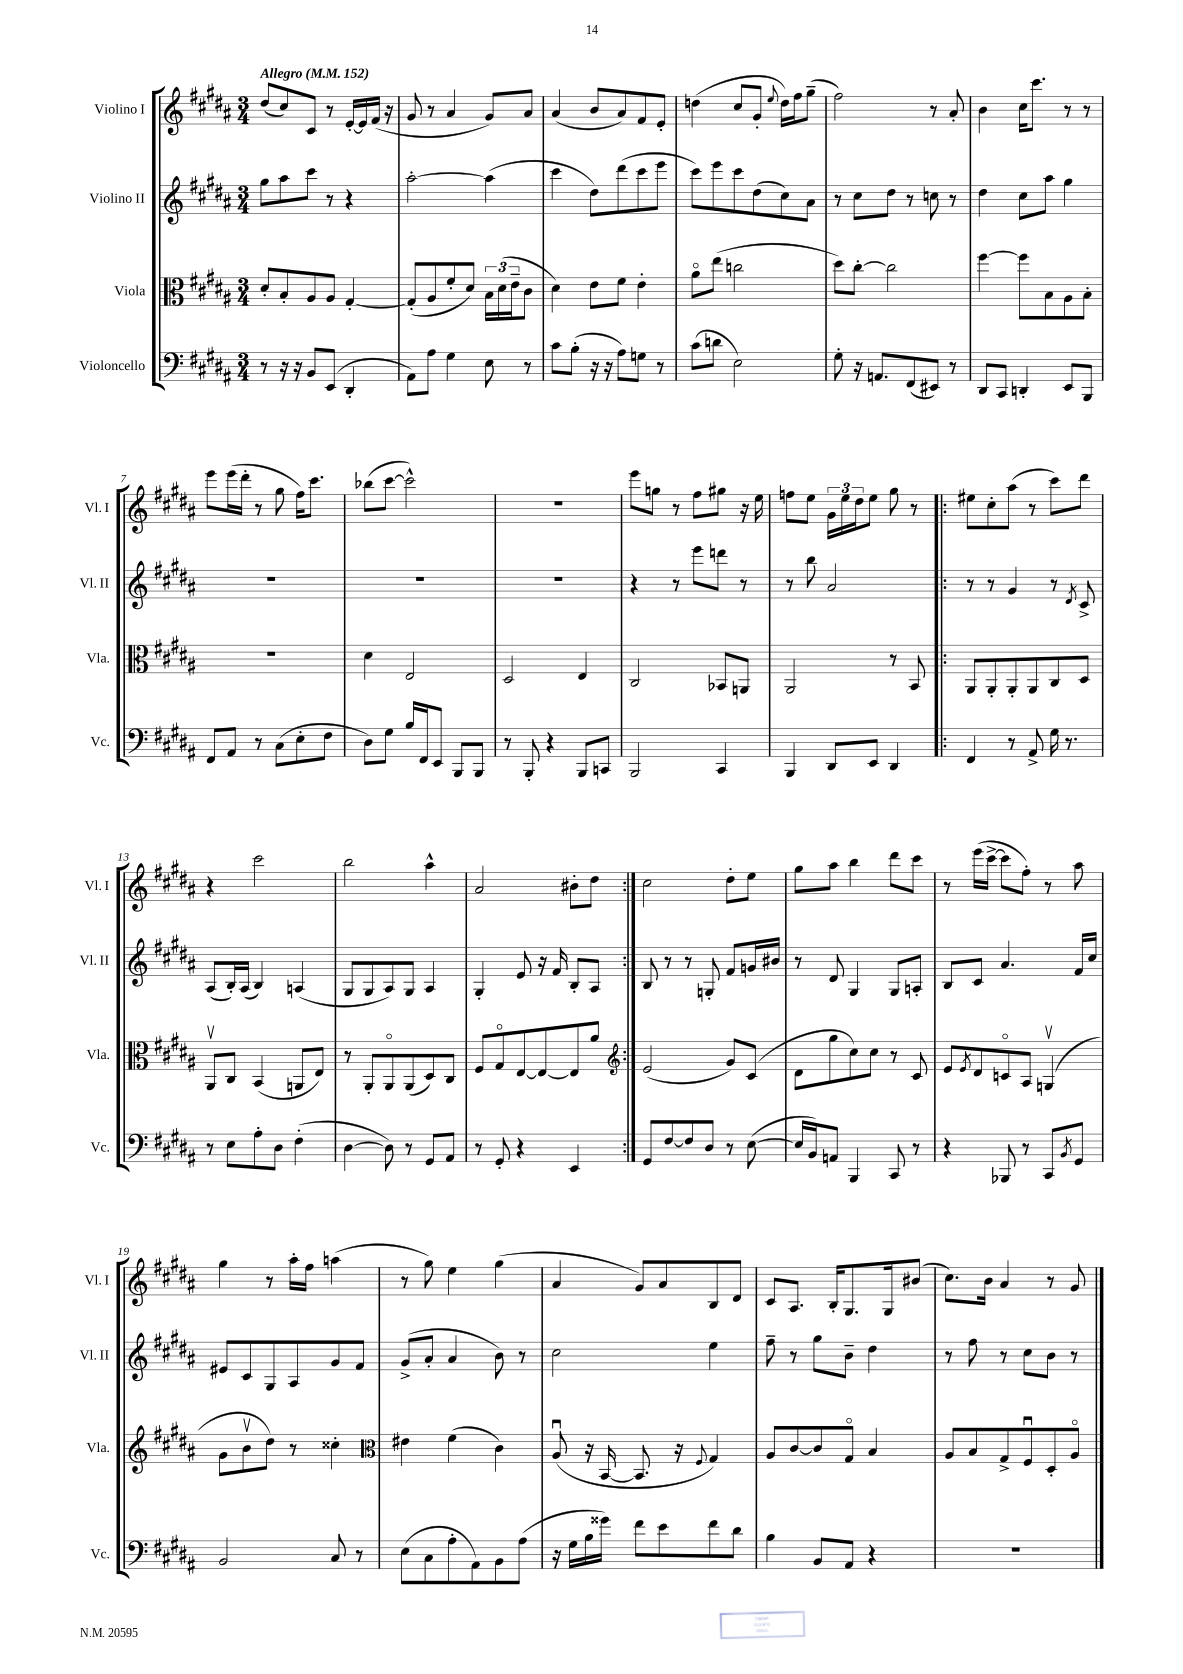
<<
\new StaffGroup <<
\new Staff = "s0" \with { instrumentName = "Violino I" shortInstrumentName = "Vl. I" } {
    \clef treble \key b \major \numericTimeSignature \time 3/4 \tempo "Allegro" 4 = 152
    dis''8( cis''8) cis'8 r8 e'16~-. e'16 fis'16( r16 |
    gis'8 r8 ais'4 gis'8) ais'8 |
    ais'4( b'8 ais'8) fis'8 e'8-. |
    d''4( cis''8 gis'8-. \appoggiatura { e''8 } d''16) fis''16 gis''8--( |
    fis''2) r8 ais'8-. |
    b'4 cis''16 cis'''8. r8 r8 |
    e'''8 e'''16( dis'''16-. r8 gis''8 fis''16) cis'''8. |
    bes''8( cis'''8~ cis'''2-^) |
    R2. |
    e'''8 g''8 r8 fis''8 gis''8 r16 e''16 |
    f''8 e''8 \tuplet 3/2 { gis'16 e''16 dis''16 } e''8 gis''8 r8 |
    \repeat volta 2 { eis''8 cis''8-. ais''8( r8 cis'''8) dis'''8 |
    r4 cis'''2 |
    b''2 ais''4-^ |
    ais'2 bis'8-. dis''8 | }
    cis''2 dis''8-. e''8 |
    gis''8 ais''8 b''4 dis'''8 cis'''8 |
    r8 e'''16( cis'''16~-> cis'''8 fis''8-.) r8 ais''8 |
    gis''4 r8 ais''16-. fis''16 a''4( |
    r8 gis''8) e''4 gis''4( |
    ais'4 gis'8) ais'8 b8 dis'8 |
    cis'8 ais8. b16-. gis8. gis16 bis'8( |
    cis''8.) b'16 ais'4 r8 gis'8 \bar "|." |
}
\new Staff = "s1" \with { instrumentName = "Violino II" shortInstrumentName = "Vl. II" } {
    \clef treble \key b \major \numericTimeSignature \time 3/4
    gis''8 ais''8 cis'''8 r8 r4 |
    ais''2~-. ais''4( |
    cis'''4 dis''8) dis'''8( cis'''8 e'''8 |
    cis'''8) e'''8 cis'''8 dis''8( cis''8) ais'8 |
    r8 cis''8 dis''8 r8 c''8 r8 |
    dis''4 cis''8 ais''8 gis''4 |
    R2. |
    R2. |
    R2. |
    r4 r8 e'''8 d'''8 r8 |
    r8 b''8 ais'2 |
    \repeat volta 2 { r8 r8 gis'4 r8 \acciaccatura { dis'8 } cis'8-> |
    ais8( b16-.) ais16( b4) a4( |
    gis8 gis8 ais8) gis8 ais4 |
    gis4-. e'8 r16 fis'16 b8-. ais8 | }
    b8 r8 r8 g8-. fis'8 g'16 bis'16 |
    r8 dis'8 gis4 gis8 a8-. |
    b8 cis'8 ais'4. fis'16 cis''16 |
    eis'8 cis'8 gis8 ais8 gis'8 fis'8 |
    gis'8->( ais'8-. ais'4 b'8) r8 |
    cis''2 e''4 |
    fis''8-- r8 gis''8 b'8-- dis''4 |
    r8 fis''8 r8 cis''8 b'8 r8 \bar "|." |
}
\new Staff = "s2" \with { instrumentName = "Viola" shortInstrumentName = "Vla." } {
    \clef alto \key b \major \numericTimeSignature \time 3/4
    dis'8-. b8-. ais8 ais8 gis4~-. |
    gis8-.( ais8 fis'8-. dis'8) \tuplet 3/2 { b16 dis'16( e'16-- } cis'8 |
    dis'4) e'8 fis'8 e'4-. |
    ais'8\flageolet e''8( c''2 |
    dis''8) cis''8~-. cis''2 |
    fis''4~ fis''8 b8 ais8 b8-. |
    R2. |
    dis'4 e2 |
    dis2 e4 |
    cis2 bes,8 a,8 |
    ais,2 r8 b,8 |
    \repeat volta 2 { ais,8 ais,8-. ais,8-. ais,8 cis8 dis8 |
    ais,8\upbow cis8 b,4( a,8 e8) |
    r8 ais,8-. ais,8\flageolet ais,8( dis8) cis8 |
    fis8 gis8\flageolet e8~ e8~ e8 ais'8 | }
    \clef treble e'2( gis'8) cis'8( |
    dis'8 gis''8 cis''8) cis''8 r8 cis'8 |
    e'8 \acciaccatura { e'8 } dis'8 c'8\flageolet ais8 g4\upbow( |
    gis'8 b'8\upbow dis''8) r8 cisis''4-. |
    \clef alto eis'4 fis'4( cis'4) |
    ais8\downbow( r16 b,16~ b,8. r16 \appoggiatura { fis8 } gis4) |
    ais8 cis'8~ cis'8 gis8\flageolet b4 |
    ais8 b8 gis8-> fis8\downbow dis8-. ais8\flageolet \bar "|." |
}
\new Staff = "s3" \with { instrumentName = "Violoncello" shortInstrumentName = "Vc." } {
    \clef bass \key b \major \numericTimeSignature \time 3/4
    r8 r16 r16 b,8 e,8( dis,4-. |
    ais,8) ais8 gis4 e8 r8 |
    cis'8 b8-.( r16 r16 ais8) g8 r8 |
    cis'8( d'8 e2) |
    gis8-. r16 a,8. fis,8( eis,8) r8 |
    dis,8 cis,8 d,4-. e,8 b,,8 |
    fis,8 ais,8 r8 cis8( e8-. fis8 |
    dis8) gis8 b16 fis,16 e,8 b,,8 b,,8 |
    r8 b,,8-. r4 b,,8 c,8 |
    b,,2 cis,4 |
    b,,4 dis,8 e,8 dis,4 |
    \repeat volta 2 { fis,4 r8 ais,8-> gis16 r8. |
    r8 e8 ais8-. dis8 fis4-.( |
    dis4~ dis8) r8 gis,8 ais,8 |
    r8 gis,8-. r4 e,4 | }
    gis,8 fis8~ fis8 dis8 r8 e8~( |
    e16 b,16) a,8 b,,4 cis,8 r8 |
    r4 bes,,8 r8 cis,8 \acciaccatura { b,8 } gis,8 |
    b,2 cis8 r8 |
    e8( cis8 ais8-. ais,8) b,8 ais8( |
    r16 gis16 b16 gisis'16) fis'8 e'8 fis'8 dis'8 |
    b4 b,8 ais,8 r4 |
    R2. \bar "|." |
}
>>
>>
